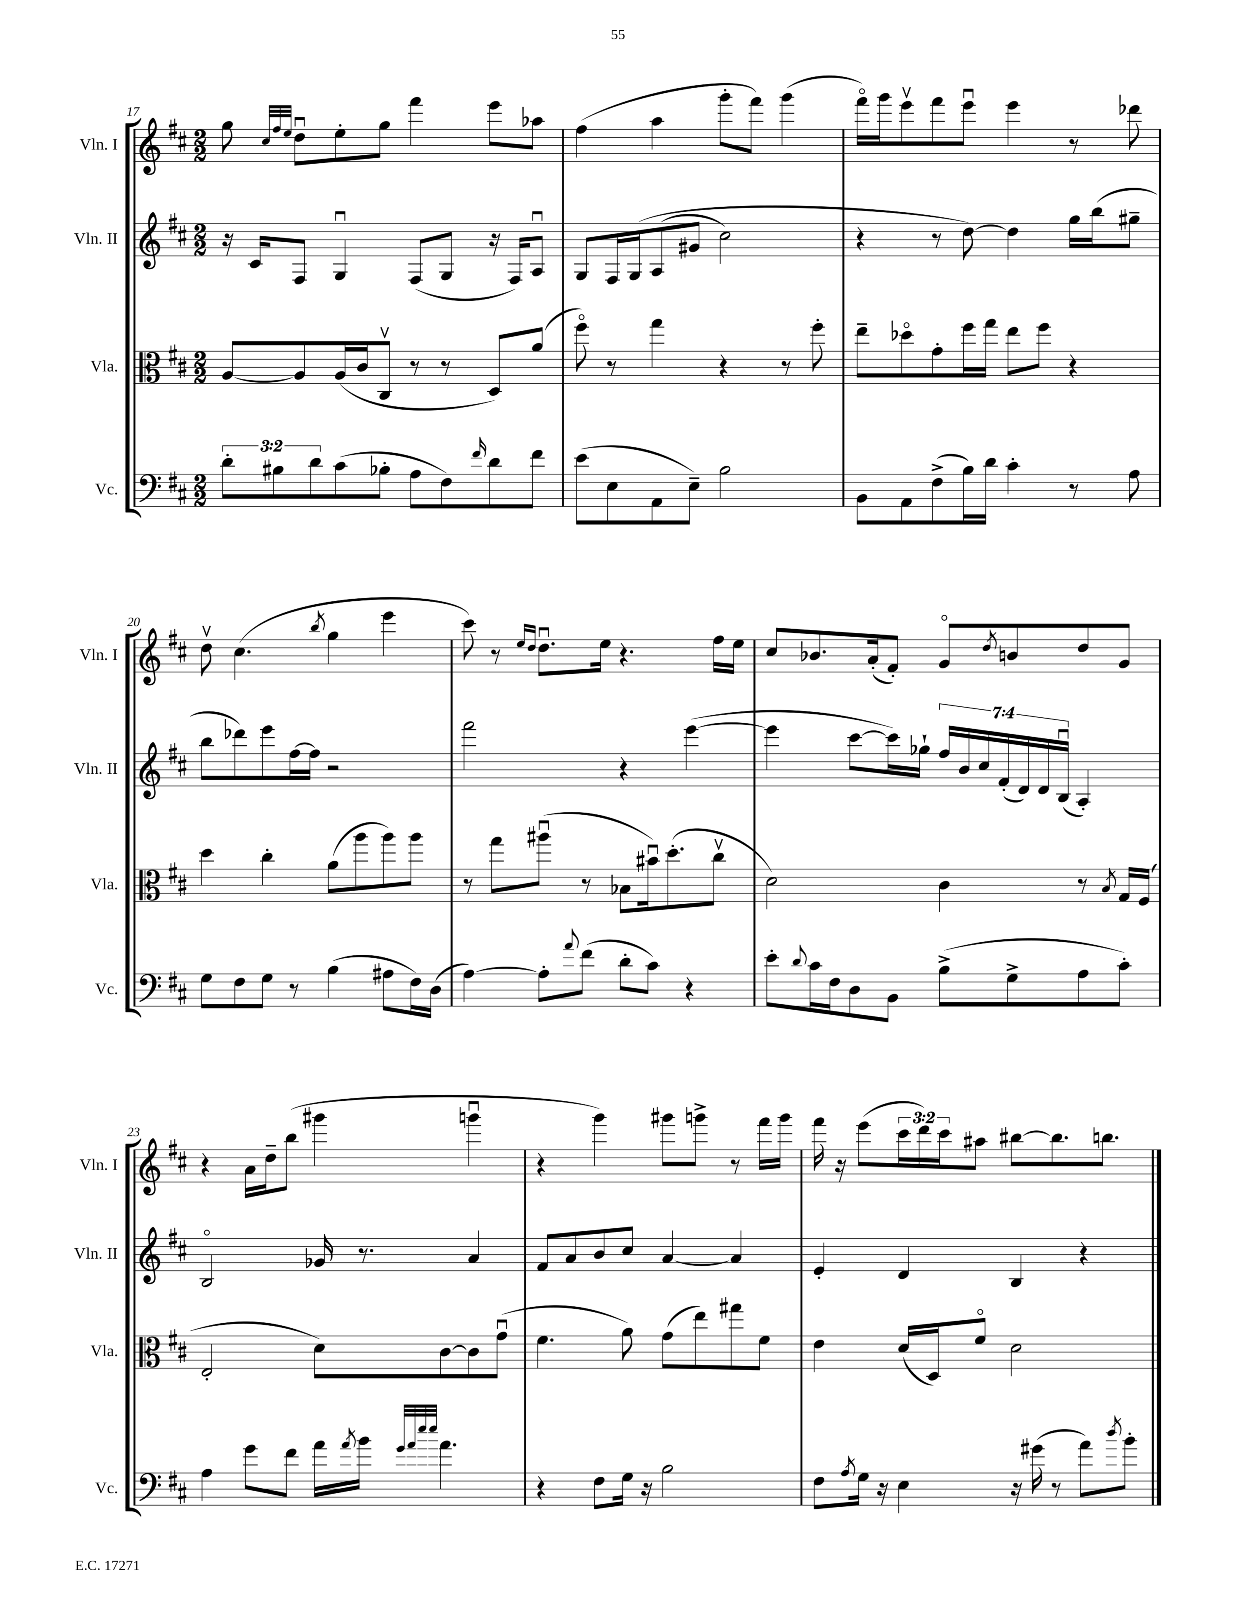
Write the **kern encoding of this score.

**kern	**kern	**kern	**kern
*part4	*part3	*part2	*part1
*staff4	*staff3	*staff2	*staff1
*I"Vc.	*I"Vla.	*I"Vln. II	*I"Vln. I
*I'Vc.	*I'Vla.	*I'Vln. II	*I'Vln. I
*clefF4	*clefC3	*clefG2	*clefG2
*k[f#c#]	*k[f#c#]	*k[f#c#]	*k[f#c#]
*M2/2	*M2/2	*M2/2	*M2/2
=17	=17	=17	=17
12d'\L	[8A/L	16r	8gg\
.	.	16c#/KL	.
12B#X\	.	.	.
.	.	.	32qqcc#/LLL
.	.	.	32qqff#/
.	.	.	32qqee/JJJ
.	8A/]	8F#/J	8ddu\L
12d\	.	.	.
(8c#\	(16A/L	4Gu/	8ee'\
.	16c#/J	.	.
8B-X'\J	8C#v/J	.	8gg\J
8A\L	8r	(8F#/L	4fff#\
8F#\)	8r	8G/J	.
16qqf#/	.	.	.
8d\	8D/L)	16r	8eee\L
.	.	16F#/KL)	.
8f#\J	(8a/J	8Au/J	8aa-X\J
=18	=18	=18	=18
(8e\L	8ff#\)	8G/L	(4ff#\
8E\	8r	16F#/L	.
.	.	(16G/J	.
8AA\	4gg\	(8A/	4aa\
8E~\J)	.	8g#X/J	.
2B\	4r	2cc#\)	8ggg'\L
.	.	.	8fff#\J)
.	8r	.	(4ggg\
.	8ff#'\	.	.
=19	=19	=19	=19
8BB\L	8ee~\L	4r	16fff#\LL)
.	.	.	16ggg\J
8AA\	8dd-X\	.	8eeev\
(8F#^\	8g'\	8r	8fff#\
16B\L)	16ff#\L	[8dd\)	8eeeu\J
16d\JJ	16gg\JJ	.	.
4c#'\	8ee\L	4dd\]	4eee\
.	8ff#\J	.	.
8r	4r	16gg\LL	8r
.	.	(16bb\J	.
8A\	.	8gg#X~\J	8ddd-X\
!!LO:LB:g=z
=20	=20	=20	=20
8G\L	4dd\	8bb\L	8ddv\
8F#\	.	8ddd-X\)	(4.cc#\
8G\J	4cc#'\	8eee\	.
8r	.	[16ff#\L	.
.	.	16ff#\JJ]	.
.	.	.	8qbb/
(4B\	(8a\L	2r	4gg\
.	8aa\	.	.
8A#X\L	8aa\)	.	4eee\
16F#\L)	8aa\J	.	.
(16D\JJ	.	.	.
=21	=21	=21	=21
[4A\)	8r	2fff#\	8ccc#\)
.	8gg\L	.	8r
.	.	.	16qqee/LL
.	.	.	16qqdd/JJ
8A'\L]	(8aa#Xu\J	.	8.ddu\L
8qqa/	.	.	.
(8f#\J	8r	.	.
.	.	.	16ee\Jk
8d'\L	8B-X\L	4r	4.r
8c#\J)	16b#Xu\k)	.	.
.	(8.dd'\	.	.
4r	.	([4eee\	.
.	8cc#v\J	.	16ff#\LL
.	.	.	16ee\JJ
=22	=22	=22	=22
8e'\L	2d\)	4eee\]	8cc#/L
8qqd/	.	.	.
16c#\L	.	.	8.b-X/
16F#\J	.	.	.
8D\	.	[8ccc#\L	.
.	.	.	(16a'/k
8BB\J	.	16ccc#\L])	8f#'/J)
.	.	16gg-X`\JJ	.
(8B^\L	4c#\	28ff#/LL	8g/L
.	.	28b/	.
.	.	28cc#/	.
.	.	(28f#'/	.
.	.	.	8qdd/
8G^\	.	.	8bn/
.	.	28d/)	.
.	.	28d/	.
.	.	(28Bu/JJ	.
8A\	8r	4A'/)	8dd/
.	8qB/	.	.
8c#'\J)	16G/LL	.	8g/J
.	(16F#/JJ	.	.
!!LO:LB:g=z
=23	=23	=23	=23
4A\	2E'/	2B/	4r
8g\L	.	.	16a\LL
.	.	.	16dd~\J
8f#\J	.	.	(8bb\J
16a\LL	8d\L)	16g-X/	4ggg#X\
8qa/	.	.	.
16b\JJ	.	8.r	.
32qqg/LLL	.	.	.
32qqa/	.	.	.
32qqee/	.	.	.
32qqee/JJJ	.	.	.
4.a\	[8c#\	.	.
.	8c#\]	4a/	4gggnu\
.	(8gu\J	.	.
=24	=24	=24	=24
4r	4.f#\	8f#/L	4r
.	.	8a/	.
8F#\L	.	8b/	4ggg\)
16G\Jk	8a\)	8cc#/J	.
16r	.	.	.
2B\	(8g\L	[4a/	8ggg#X\L
.	8ee\)	.	8gggn^\J
.	8gg#X\	4a/]	8r
.	8f#\J	.	16fff#\LL
.	.	.	16ggg\JJ
=25	=25	=25	=25
8F#\L	4e\	4e'/	16fff#\
.	.	.	16r
8qA/	.	.	.
16G\Jk	.	.	(8eee\L
16r	.	.	.
4E\	(16d/LL	4d/	24ccc#\L
.	.	.	24ddd\)
.	16D/J)	.	.
.	.	.	24ccc#\J
.	8f#/J	.	8aa#X\J
16r	2d\	4B/	[8bb#X\L
(16g#X\	.	.	.
8r	.	.	8.bb#\]
8a\L)	.	4r	.
.	.	.	8.bbn\J
8qdd/	.	.	.
8b'\J	.	.	.
==	==	==	==
*-	*-	*-	*-
